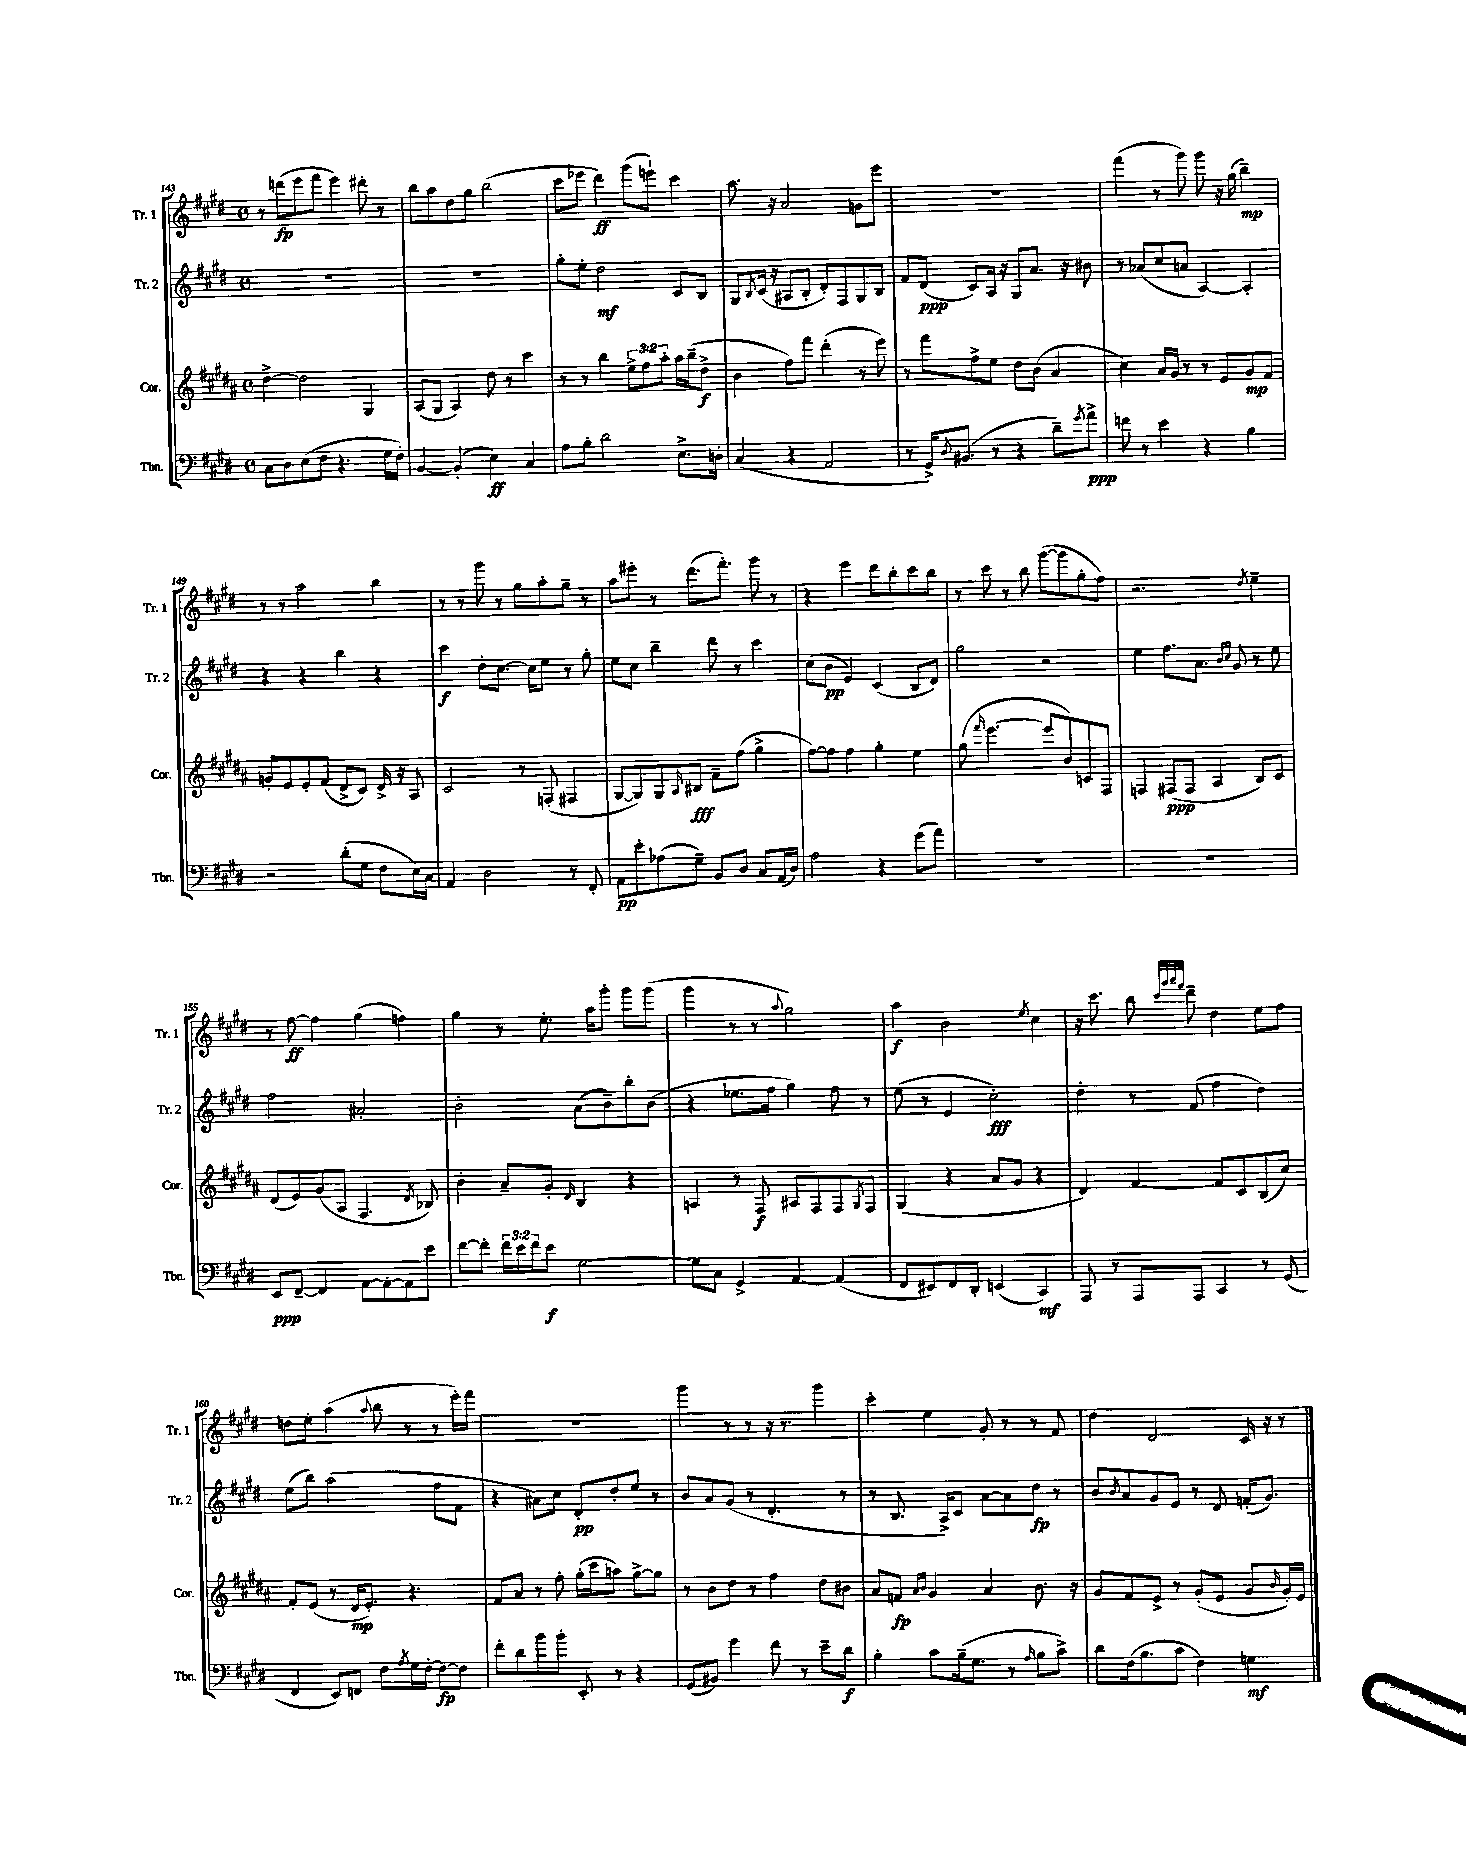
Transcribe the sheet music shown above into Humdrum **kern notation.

**kern	**kern	**kern	**kern
*staff4	*staff3	*staff2	*staff1
*clefF4	*clefG2	*clefG2	*clefG2
*k[f#c#g#d#]	*k[f#c#g#d#a#]	*k[f#c#g#d#]	*k[f#c#g#d#]
*M4/4	*M4/4	*M4/4	*M4/4
*met(c)	*met(c)	*met(c)	*met(c)
8C#	[4dd#^	1r	8r
8D#	.	.	(8ddd
(8E	2dd#]	.	8eee
8F#	.	.	8fff#
4.r	.	.	4eee)
.	4G#	.	8ddd#'
16G#	.	.	8r
16F#')	.	.	.
=	=	=	=
[4BB	(8A#	1r	8bb
.	8G#	.	8aa
(4BB']	4A#)	.	8dd#
.	.	.	8gg#
4E)	8dd#	.	(2bb
.	8r	.	.
4C#	4ccc#	.	.
=	=	=	=
8A	8r	8gg#'	8ccc#
8B'	8r	8ee'	8eee-
2d#	4bb	2dd#	4ddd#)
.	12ee^	.	(8ggg#
.	12ff#	.	.
.	.	.	8eee`)
.	12aa#'	.	.
8.E^	16aa#	8c#	4ccc#
.	(16bb~	.	.
.	8dd#^	8B	.
16D'	.	.	.
=	=	=	=
(4C#	4b	8G#	8.aa
.	.	8qB	.
.	.	(16c#	.
.	.	16r	16r
4r	8ff#)	8A#	2a
.	8fff#	8B'	.
2AA	(4ddd#'	8d#')	.
.	.	8F#	.
.	8r	8G#	8g
.	8eee)	8B	8eee
=	=	=	=
8r	8r	8f#	1r
16GG#^)	8fff#	(8d#	.
8qD#	.	.	.
(8.BB#	.	.	.
.	8ff#^	8c#)	.
8r	8ee	16A	.
.	.	16r	.
4r	8dd#	8G#	.
.	(8b	8.a	.
8d#~)	4a#	.	.
.	.	16r	.
8qg#	.	.	.
8a^	.	8b#	.
=	=	=	=
8f	4cc#)	8r	(4fff#
8r	.	(8a-	.
4e	16a#	8cc#	8r
.	16g#	.	.
.	8r	8a	8ggg#)
4r	8r	[4A)	8ggg#
.	8e	.	16r
.	.	.	(16gg#
4B	8g#	4A']	4bb~)
.	8f#	.	.
=	=	=	=
2r	8g'	4r	8r
.	8e	.	8r
.	8e'	4r	2aa
.	(8f#	.	.
(8d#'	8d#^	4bb	.
8G#	8c#)	.	.
8F#	16d#^	4r	4bb
.	16r	.	.
16E)	8A#	.	.
16C#	.	.	.
=	=	=	=
4AA	2c#	4ccc#	8r
.	.	.	8r
2D#	.	8dd#'	8ggg#
.	.	[8.cc#	8r
.	8r	.	8gg#
.	.	16cc#]	.
.	(8F'	8ee	8aa'
8r	4F#	8r	8gg#~
8FF#'	.	8gg#'	8r
=	=	=	=
8AA	[8G#	8ee	8aa
8e'	8G#])	8cc#	8eee#'
(8A-	8G#	4bb~	8r
.	16qqA#	.	.
8G#~)	8B#	.	(8.ddd#
8BB	8f#~	8ddd#	.
.	.	.	8.fff#')
8D#	(8ff#	8r	.
8C#	4gg#^	4ccc#	8ggg#
(16AA	.	.	8r
16D#)	.	.	.
=	=	=	=
2A	[8ff#)	(8cc#	4r
.	8ff#]	8b	.
.	4ff#	4e)	4eee
4r	4gg#'	(4c#	8ddd#
.	.	.	8bb'
(8g#	4ee	8B	8ccc#
8a)	.	8d#)	8bb
=	=	=	=
1r	(8gg#	2gg#	8r
.	16qqfff#	.	.
.	[4.eee	.	8ccc#
.	.	.	8r
.	.	.	8bb
.	8eee]	2r	([8ggg#
.	8b)	.	8ggg#]
.	8c	.	8gg#'
.	8F#	.	8ff#)
=	=	=	=
1r	4F	4ee	2.r
.	(8F#	8.ff#	.
.	8F#	.	.
.	.	8.a	.
.	4A#	.	.
.	.	16qqb	.
.	.	16qqcc#	.
.	.	8g#	.
.	.	.	8qdd#
.	8B)	8r	4ee~
.	8c#	8ee	.
=	=	=	=
8EE	(8d#	2ff#	8r
[8FF#~	8e)	.	[8ff#
4FF#]	(8g#	.	4ff#]
.	8A#	.	.
[8AA	4.F#	2a#'	(4gg#
8AA'_	.	.	.
8AA]	.	.	4ff)
.	8qd#	.	.
8e	8B-)	.	.
=	=	=	=
[8f#	4b'	2b'	4gg#
8f#']	.	.	.
24f#	8a#~	.	8r
24e	.	.	.
24f#	.	.	.
8e	8g#'	.	8.ee'
.	16qqd#	.	.
[2G#	4B	(8a	.
.	.	.	16aa
.	.	8b~)	8ggg#'
.	4r	8bb'	8ggg#
.	.	(8b	(8ggg#
=	=	=	=
8G#]	4A	4r	4ggg#
8C#	.	.	.
4GG#^	8r	8.ee-	8r
.	8F#	.	8r
.	.	16ff#	.
.	.	.	8qqaa
[4AA	8A#	4gg#)	2gg#)
.	8F#	.	.
(4AA]	8F#	8ff#	.
.	8qG#	.	.
.	8F#	8r	.
=	=	=	=
8FF#	(4G#	(8ee	4aa
8EE#)	.	8r	.
8FF#	4r	4e	2b
8DD#'	.	.	.
(4EE	8a#	2cc#')	.
.	8g#	.	.
.	.	.	8qee
4CC#)	4r	.	4cc#
=	=	=	=
8AAA	4d#)	4dd#'	16r
.	.	.	8.ccc#
8r	.	.	.
8AAA	[4f#	8r	8bb
.	.	.	32qqccc#
.	.	.	32qqggg#
.	.	.	32qqaaa
.	.	.	32qqfff#
8AAA	.	(8f#	8ddd#~
4CC#	8f#]	4ff#	4dd#
.	8c#	.	.
8r	(8B	4dd#)	8ee
(8GG#	8cc#)	.	8ff#
=	=	=	=
4FF#	8f#'	(8ee	8dd
.	(8e	8bb)	8ee'
8EE)	8r	(2aa	(4aa
8FF	16d#	.	.
.	8.e')	.	.
.	.	.	8qqaa
8F#	.	.	8bb
8qA	.	.	.
16G#	4.r	.	8r
[16F#'	.	.	.
8F#_	.	8ff#	8r
8F#]	.	8f#	16eee')
.	.	.	16fff#
=	=	=	=
8f#'	8f#	4r	1r
8d#	8a#	.	.
8b	8r	8a#)	.
8b'	8ff#'	8cc#	.
8EE'	(16gg#'	8d#'	.
.	16ccc#	.	.
8r	8aa)	8dd#'	.
4r	[8gg#^	8ee	.
.	8gg#]	8r	.
=	=	=	=
(8GG#	8r	8b	4ggg#
8BB#)	8b	8a	.
4g#	8dd#	(8g#	8r
.	8r	8r	8r
8f#	4ff#	4.d#'	16r
.	.	.	8.r
8r	.	.	.
8e~	8dd#	.	4ggg#
8d#	8b#	8r	.
=	=	=	=
4B'	8a#	8r	4ccc#'
.	8f	8.B	.
.	16qqa#	.	.
.	16qqb	.	.
8c#	4g#	.	4ee
.	.	16A^)	.
(16B~	.	8c#	.
8.G#	.	.	.
.	4a#	[8a	8g#'
8r	.	8a]	8r
16qqA	.	.	.
8B	8.b	8dd#	8r
8c#^)	.	8r	8f#
.	16r	.	.
=	=	=	=
8d#	8g#	8b	4dd#
.	.	8qb	.
(16F#	8f#	8a	.
8.B	.	.	.
.	8e^	8g#	2d#
8c#	8r	8e	.
4F#)	(8g#'	8r	.
.	8e	8d#	.
4G	8g#	(16f'	16c#
.	.	8.g#)	16r
.	16qqb	.	.
.	16g#')	.	8r
.	16e	.	.
==	==	==	==
*-	*-	*-	*-
